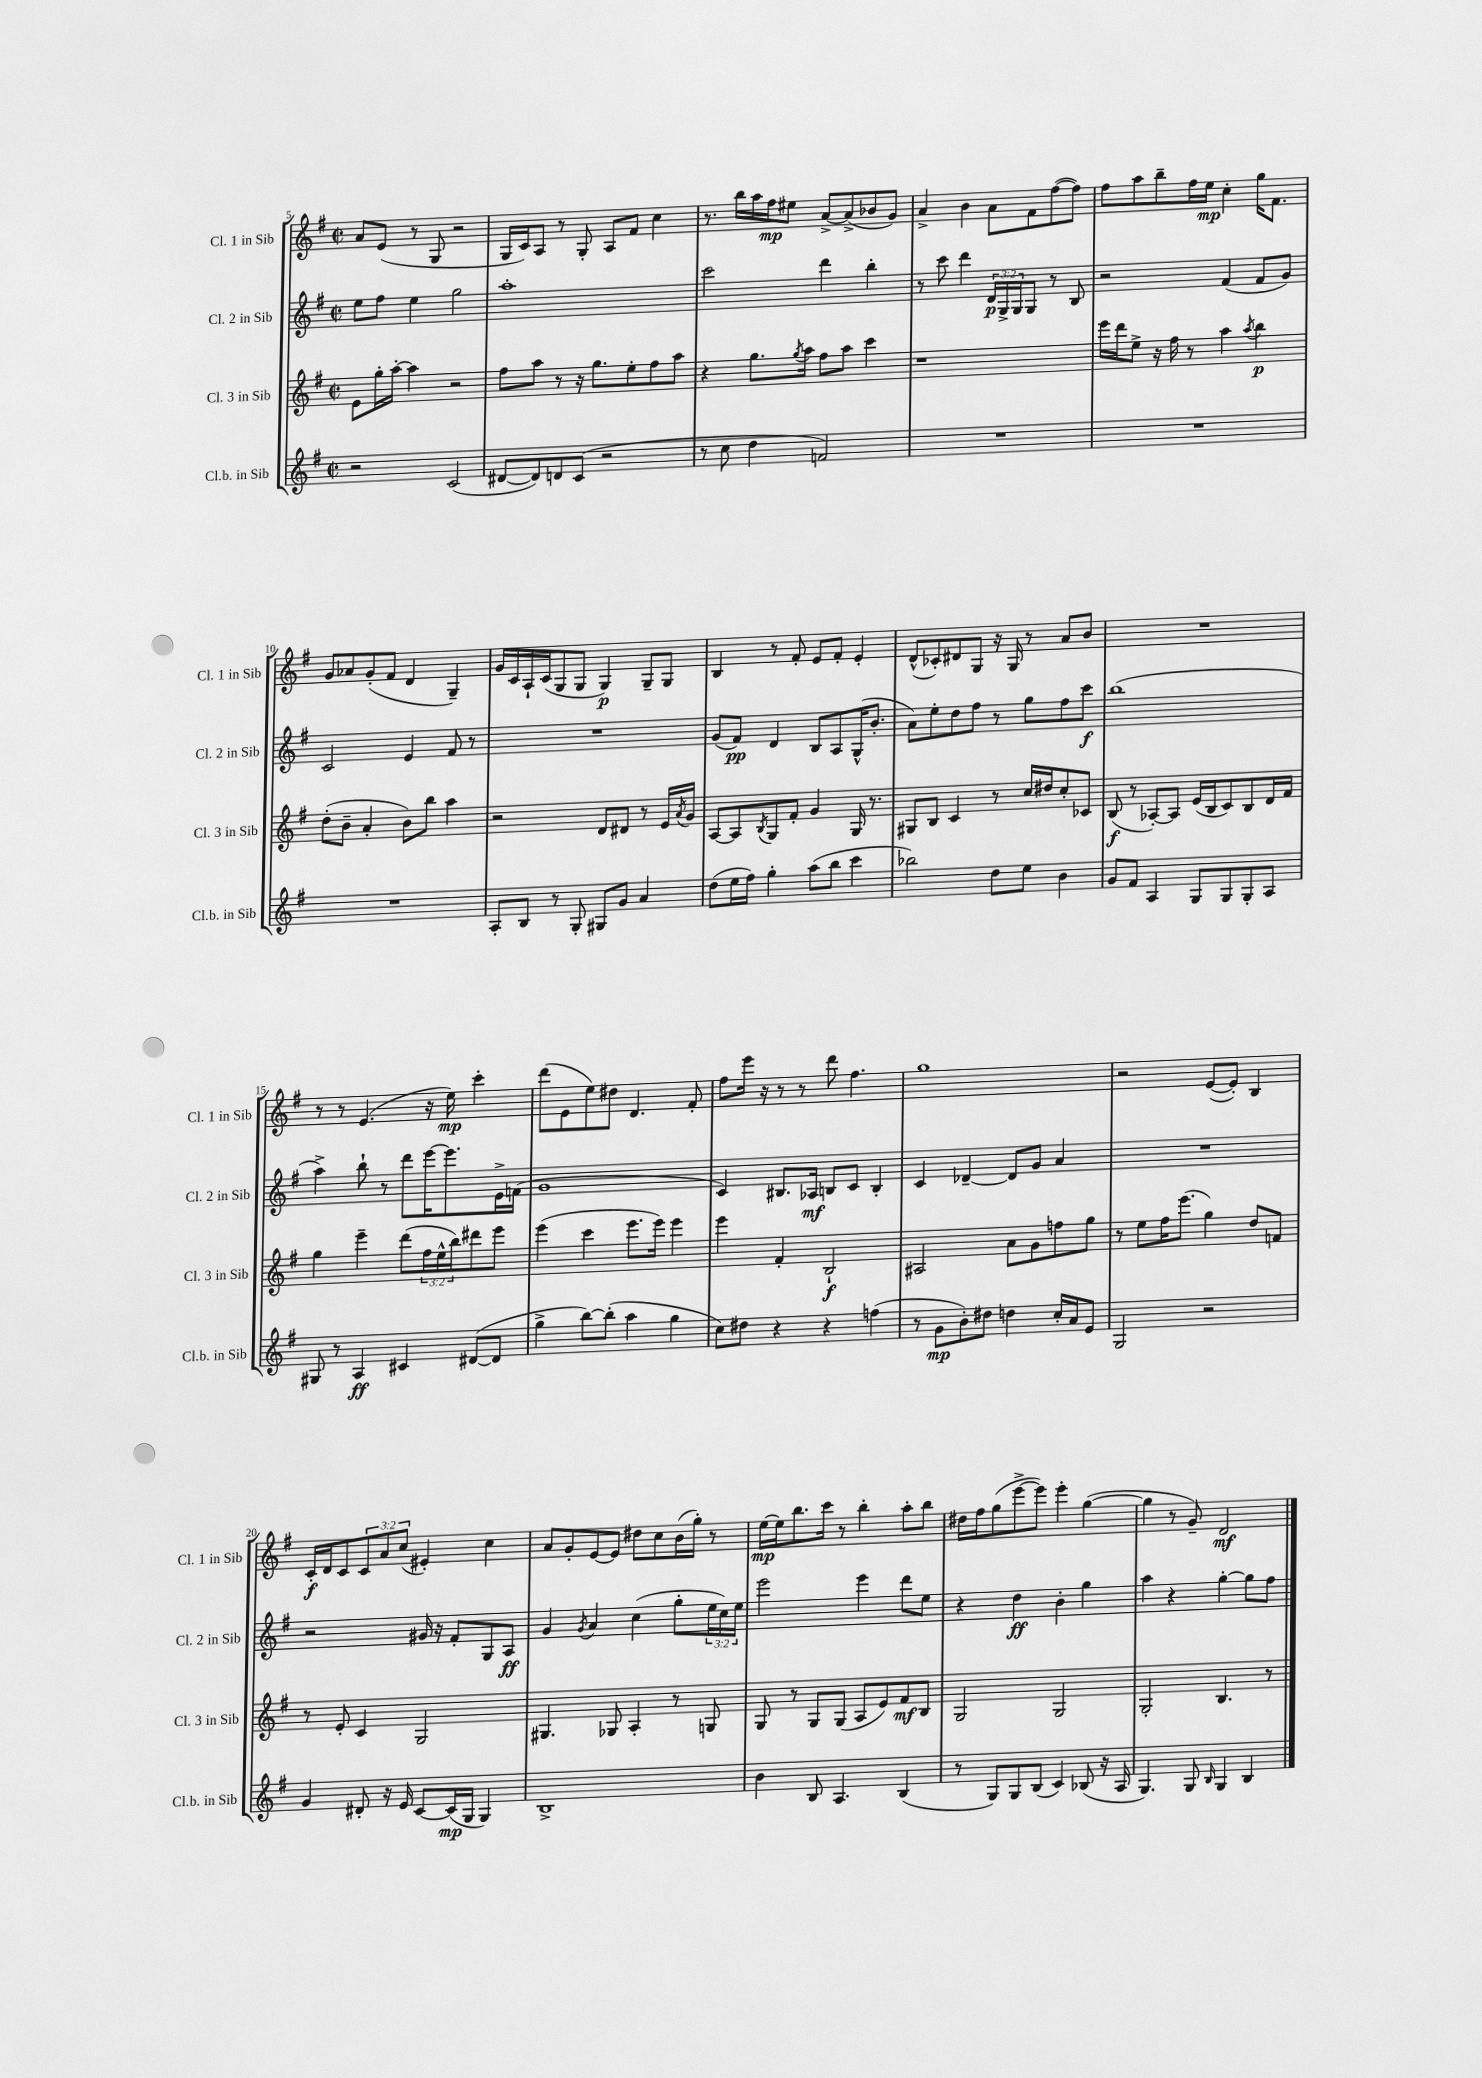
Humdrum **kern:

**kern	**dynam	**kern	**dynam	**kern	**dynam	**kern	**dynam
*part4	*part4	*part3	*part3	*part2	*part2	*part1	*part1
*staff4	*staff4	*staff3	*staff3	*staff2	*staff2	*staff1	*staff1
*I"Cl.b. in Sib	*	*I"Cl. 3 in Sib	*	*I"Cl. 2 in Sib	*	*I"Cl. 1 in Sib	*
*I'Cl.b. in Sib	*	*I'Cl. 3 in Sib	*	*I'Cl. 2 in Sib	*	*I'Cl. 1 in Sib	*
*clefG2	*	*clefG2	*	*clefG2	*	*clefG2	*
*k[f#]	*	*k[f#]	*	*k[f#]	*	*k[f#]	*
*M2/2	*	*M2/2	*	*M2/2	*	*M2/2	*
*met(c|)	*	*met(c|)	*	*met(c|)	*	*met(c|)	*
=5	=5	=5	=5	=5	=5	=5	=5
2r	.	8e\L	.	8ee\L	.	8a/L	.
.	.	16gg'\L	.	8ff#\J	.	(8e/J	.
.	.	[16aa'\JJ	.	.	.	.	.
.	.	4aa\]	.	4ee\	.	8r	.
.	.	.	.	.	.	8G/	.
(2c/	.	2r	.	2gg\	.	2r	.
=6	=6	=6	=6	=6	=6	=6	=6
[8d#X/L	.	8ff#\L	.	1aa'	.	16G/LL	.
.	.	.	.	.	.	16c/J)	.
8d#/])	.	8aa\J	.	.	.	8A/J	.
8dn/	.	8r	.	.	.	8r	.
(8c/J	.	16r	.	.	.	8G'/	.
.	.	8.gg\L	.	.	.	.	.
2r	.	.	.	.	.	8A/L	.
.	.	8ee'\	.	.	.	8f#/J	.
.	.	8ff#\	.	.	.	4cc\	.
.	.	8aa\J	.	.	.	.	.
=7	=7	=7	=7	=7	=7	=7	=7
8r	.	4r	.	2ccc\	.	8.r	.
8cc\	.	.	.	.	.	.	.
.	.	.	.	.	.	16bb\LL	.
4dd\	.	8.gg\L	.	.	.	16aa\	.
.	.	.	.	.	.	16ff#\J	mp
.	.	.	.	.	.	8ee#X\J	.
.	.	8qgg/	.	.	.	.	.
.	.	16aa\Jk	.	.	.	.	.
2fn/)	.	8ff#\L	.	4ddd\	.	[8a^/L	.
.	.	8aa\J	.	.	.	(8a^/]	.
.	.	4ccc\	.	4bb'\	.	8b-X/	.
.	.	.	.	.	.	8g/J)	.
=8	=8	=8	=8	=8	=8	=8	=8
1r	.	1r	.	8r	.	4a^/	.
.	.	.	.	8ccc\	.	.	.
.	.	.	.	4ddd\	.	4b\	.
.	.	.	.	24d/LL	p	8a\L	.
.	.	.	.	24G^/	.	.	.
.	.	.	.	24G/J	.	.	.
.	.	.	.	8G/J	.	8f#\	.
.	.	.	.	8r	.	([8ff#\	.
.	.	.	.	8B/	.	8ff#\J])	.
=9	=9	=9	=9	=9	=9	=9	=9
1r	.	16eee\LL	.	2r	.	8ff#\L	.
.	.	16ddd\J	.	.	.	.	.
.	.	8ee^\J	.	.	.	8aa\	.
.	.	16r	.	.	.	8bb~\	.
.	.	16ff#\	.	.	.	.	.
.	.	8r	.	.	.	16ff#\L	.
.	.	.	.	.	.	16ee\JJ	mp
.	.	4aa\	.	(4f#/	.	4cc'\	.
.	.	8qaa/	.	.	.	.	.
.	.	4bb\	p	8f#/L	.	16gg\KL	.
.	.	.	.	.	.	8.f#\J	.
.	.	.	.	8g/J)	.	.	.
!!LO:LB:g=z
=10	=10	=10	=10	=10	=10	=10	=10
1r	.	(8dd'\L	.	2c/	.	8g/L	.
.	.	8b~\J	.	.	.	8a-X/	.
.	.	4a'/	.	.	.	(8g'/	.
.	.	.	.	.	.	8f#/J	.
.	.	8b\L)	.	4e/	.	4d/	.
.	.	8bb\J	.	.	.	.	.
.	.	4aa\	.	8f#/	.	4G~/)	.
.	.	.	.	8r	.	.	.
=11	=11	=11	=11	=11	=11	=11	=11
8A'/L	.	2r	.	1r	.	16g/LL	.
.	.	.	.	.	.	16c/	.
8B/J	.	.	.	.	.	16A`/	.
.	.	.	.	.	.	(16c/J	.
8r	.	.	.	.	.	8G/	.
8G'/	.	.	.	.	.	8G/J	.
8G#X/L	.	8d/L	.	.	.	4G/)	p
8g/J	.	8d#X/J	.	.	.	.	.
4a/	.	8r	.	.	.	8G~/L	.
.	.	16e/LL	.	.	.	8G/J	.
.	.	8qa/	.	.	.	.	.
.	.	16g/JJ	.	.	.	.	.
=12	=12	=12	=12	=12	=12	=12	=12
(8dd\L	.	[8A/L	.	(8g/L	.	4B/	.
16ee\L	.	8A/]	.	8f#/J)	pp	.	.
16ff#\JJ)	.	.	.	.	.	.	.
.	.	8qB/	.	.	.	.	.
4gg'\	.	8G/	.	4d/	.	8r	.
.	.	8f#'/J	.	.	.	8f#'/	.
(8aa\L	.	4g/	.	8B/L	.	8e/L	.
8bb\J	.	.	.	8A/	.	8f#'/J	.
4ccc\	.	16G/	.	(16G^^/K	.	4e'/	.
.	.	8.r	.	8.b'/J	.	.	.
=13	=13	=13	=13	=13	=13	=13	=13
2bb-X\)	.	8G#X/L	.	8a\L)	.	(8d^^/L	.
.	.	8B/J	.	8ee'\	.	8c-X'/)	.
.	.	4c/	.	8dd\	.	8d#X/	.
.	.	.	.	8ff#\J	.	8G/J	.
8dd\L	.	8r	.	8r	.	16r	.
.	.	.	.	.	.	16G/	.
8ee\J	.	16cc/LL	.	8gg\L	.	8r	.
.	.	16dd#X/J	.	.	.	.	.
4b\	.	8cc'/	.	8ff#\	.	8a/L	.
.	.	8c-X/J	.	8ccc\J	f	8b/J	.
=14	=14	=14	=14	=14	=14	=14	=14
8g/L	.	(8B/	f	(1bb	.	1r	.
8f#/J	.	8r	.	.	.	.	.
4A/	.	[8A-X'/L)	.	.	.	.	.
.	.	8A-/J]	.	.	.	.	.
8G/L	.	(16e/LL	.	.	.	.	.
.	.	16B/J	.	.	.	.	.
8G/	.	8c/)	.	.	.	.	.
8G'/	.	8B/	.	.	.	.	.
8A/J	.	16d/L	.	.	.	.	.
.	.	16f#/JJ	.	.	.	.	.
!!LO:LB:g=z
=15	=15	=15	=15	=15	=15	=15	=15
8G#X/	.	4gg\	.	4aa^\)	.	8r	.
8r	.	.	.	.	.	8r	.
4A/	ff	4eee~\	.	8bb`\	.	(4.e/	.
.	.	.	.	8r	.	.	.
4c#X/	.	(8ddd\L	.	8ddd\L	.	.	.
.	.	24ff#\L	.	[16eee\K	.	16r	.
.	.	24ee^^\	.	.	.	.	.
.	.	.	.	8.eee\]	.	16ee\)	mp
.	.	24bb\J)	.	.	.	.	.
([8d#X/L	.	8ddd#X\	.	.	.	4ccc'\	.
8d#/J]	.	8eee\J	.	16e^\L	.	.	.
.	.	.	.	(16fn\JJ	.	.	.
=16	=16	=16	=16	=16	=16	=16	=16
4gg^\	.	(4eee\	.	1g	.	(8ddd\L	.
.	.	.	.	.	.	8e\	.
[8bb\L)	.	4ccc\	.	.	.	8ee\)	.
(8bb'\J]	.	.	.	.	.	8dd#X\J	.
4aa\	.	8.eee\L	.	.	.	4.d/	.
.	.	16eee\Jk)	.	.	.	.	.
4gg\	.	4eee\	.	.	.	.	.
.	.	.	.	.	.	8f#'/	.
=17	=17	=17	=17	=17	=17	=17	=17
8cc\L)	.	4eee\	.	4c/)	.	8ff#\L	.
8dd#X\J	.	.	.	.	.	16eee\Jk	.
.	.	.	.	.	.	16r	.
4r	.	4f#'/	.	8.B#X/L	.	8r	.
.	.	.	.	.	.	8r	.
.	.	.	.	16A-X/Jk	mf	.	.
4r	.	2B`/	f	8Bn/L	.	8ddd\	.
.	.	.	.	8c/J	.	4.ff#\	.
(4ffn\	.	.	.	4B'/	.	.	.
=18	=18	=18	=18	=18	=18	=18	=18
8r	.	2A#X/	.	4c/	.	1gg	.
8g\L	mp	.	.	.	.	.	.
8b'\)	.	.	.	[4d-X~/	.	.	.
8dd#X\J	.	.	.	.	.	.	.
4ddn\	.	8a\L	.	8d-/L]	.	.	.
.	.	8g\	.	8g/J	.	.	.
16cc'/LL	.	8ffn\	.	4a/	.	.	.
16a/J	.	.	.	.	.	.	.
8e/J	.	8gg\J	.	.	.	.	.
=19	=19	=19	=19	=19	=19	=19	=19
2G/	.	8r	.	1r	.	2r	.
.	.	8ee\L	.	.	.	.	.
.	.	16ff#\K	.	.	.	.	.
.	.	(8.eee\J	.	.	.	.	.
2r	.	4gg\)	.	.	.	([8e/L	.
.	.	.	.	.	.	8e'/J])	.
.	.	8dd/L	.	.	.	4B/	.
.	.	8fn/J	.	.	.	.	.
!!LO:LB:g=z
=20	=20	=20	=20	=20	=20	=20	=20
4g/	.	8r	.	2r	.	16c'/LL	f
.	.	.	.	.	.	16d/J	.
.	.	8e'/	.	.	.	8c/	.
8d#X'/	.	4c/	.	.	.	12c/	.
.	.	.	.	.	.	12a/	.
16r	.	.	.	.	.	.	.
.	.	.	.	.	.	(12cc/J	.
16e/	.	.	.	.	.	.	.
[8c/L	.	2G/	.	16g#X/	.	4e#X'/)	.
.	.	.	.	16r	.	.	.
(16c/L]	mp	.	.	8f#'/L	.	.	.
16G/JJ	.	.	.	.	.	.	.
4G/)	.	.	.	8G/	.	4cc\	.
.	.	.	.	8A/J	ff	.	.
=21	=21	=21	=21	=21	=21	=21	=21
1B^	.	4.G#X/	.	4g/	.	8a/L	.
.	.	.	.	.	.	8g'/	.
.	.	.	.	8qg/	.	.	.
.	.	.	.	4a/	.	[8e/	.
.	.	8G-X/	.	.	.	8e/J]	.
.	.	4A'/	.	(4cc\	.	8dd#X\L	.
.	.	.	.	.	.	8cc\	.
.	.	8r	.	8gg'\L	.	(16b\L	.
.	.	.	.	.	.	16gg'\JJ)	.
.	.	8Gn/	.	24ee\L	.	8r	.
.	.	.	.	24cc\)	.	.	.
.	.	.	.	24ee\JJ	.	.	.
=22	=22	=22	=22	=22	=22	=22	=22
4b\	.	8G/	.	2eee\	.	[16ee\LL	mp
.	.	.	.	.	.	16ee\J]	.
.	.	8r	.	.	.	8.bb\	.
8B/	.	8G/L	.	.	.	.	.
.	.	.	.	.	.	16ccc\Jk	.
4.A/	.	(8G/J	.	.	.	8r	.
.	.	8A/L	.	4eee\	.	4bb'\	.
.	.	8e/)	.	.	.	.	.
(4B/	.	8f#/	mf	8ddd\L	.	8aa'\L	.
.	.	8B/J	.	8ee\J	.	8bb\J	.
=23	=23	=23	=23	=23	=23	=23	=23
8r	.	2G/	.	4r	.	16dd#X\LL	.
.	.	.	.	.	.	16ff#\J	.
8G/L)	.	.	.	.	.	(8gg\	.
8G/	.	.	.	4dd\	ff	[8eee^\	.
(8B/J	.	.	.	.	.	8eee\J])	.
4c/)	.	2G/	.	4b'\	.	4eee'\	.
(8B-X/	.	.	.	4gg\	.	([4gg\	.
16r	.	.	.	.	.	.	.
16A/	.	.	.	.	.	.	.
=24	=24	=24	=24	=24	=24	=24	=24
4.G/)	.	2G'/	.	4aa\	.	4gg\]	.
.	.	.	.	4r	.	8r	.
8G/	.	.	.	.	.	8g~/)	.
16qqB/	.	.	.	.	.	.	.
4G/	.	4.B/	.	[4gg'\	.	2d/	mf
4B/	.	.	.	8gg\L]	.	.	.
.	.	8r	.	8ff#\J	.	.	.
==	==	==	==	==	==	==	==
*-	*-	*-	*-	*-	*-	*-	*-
